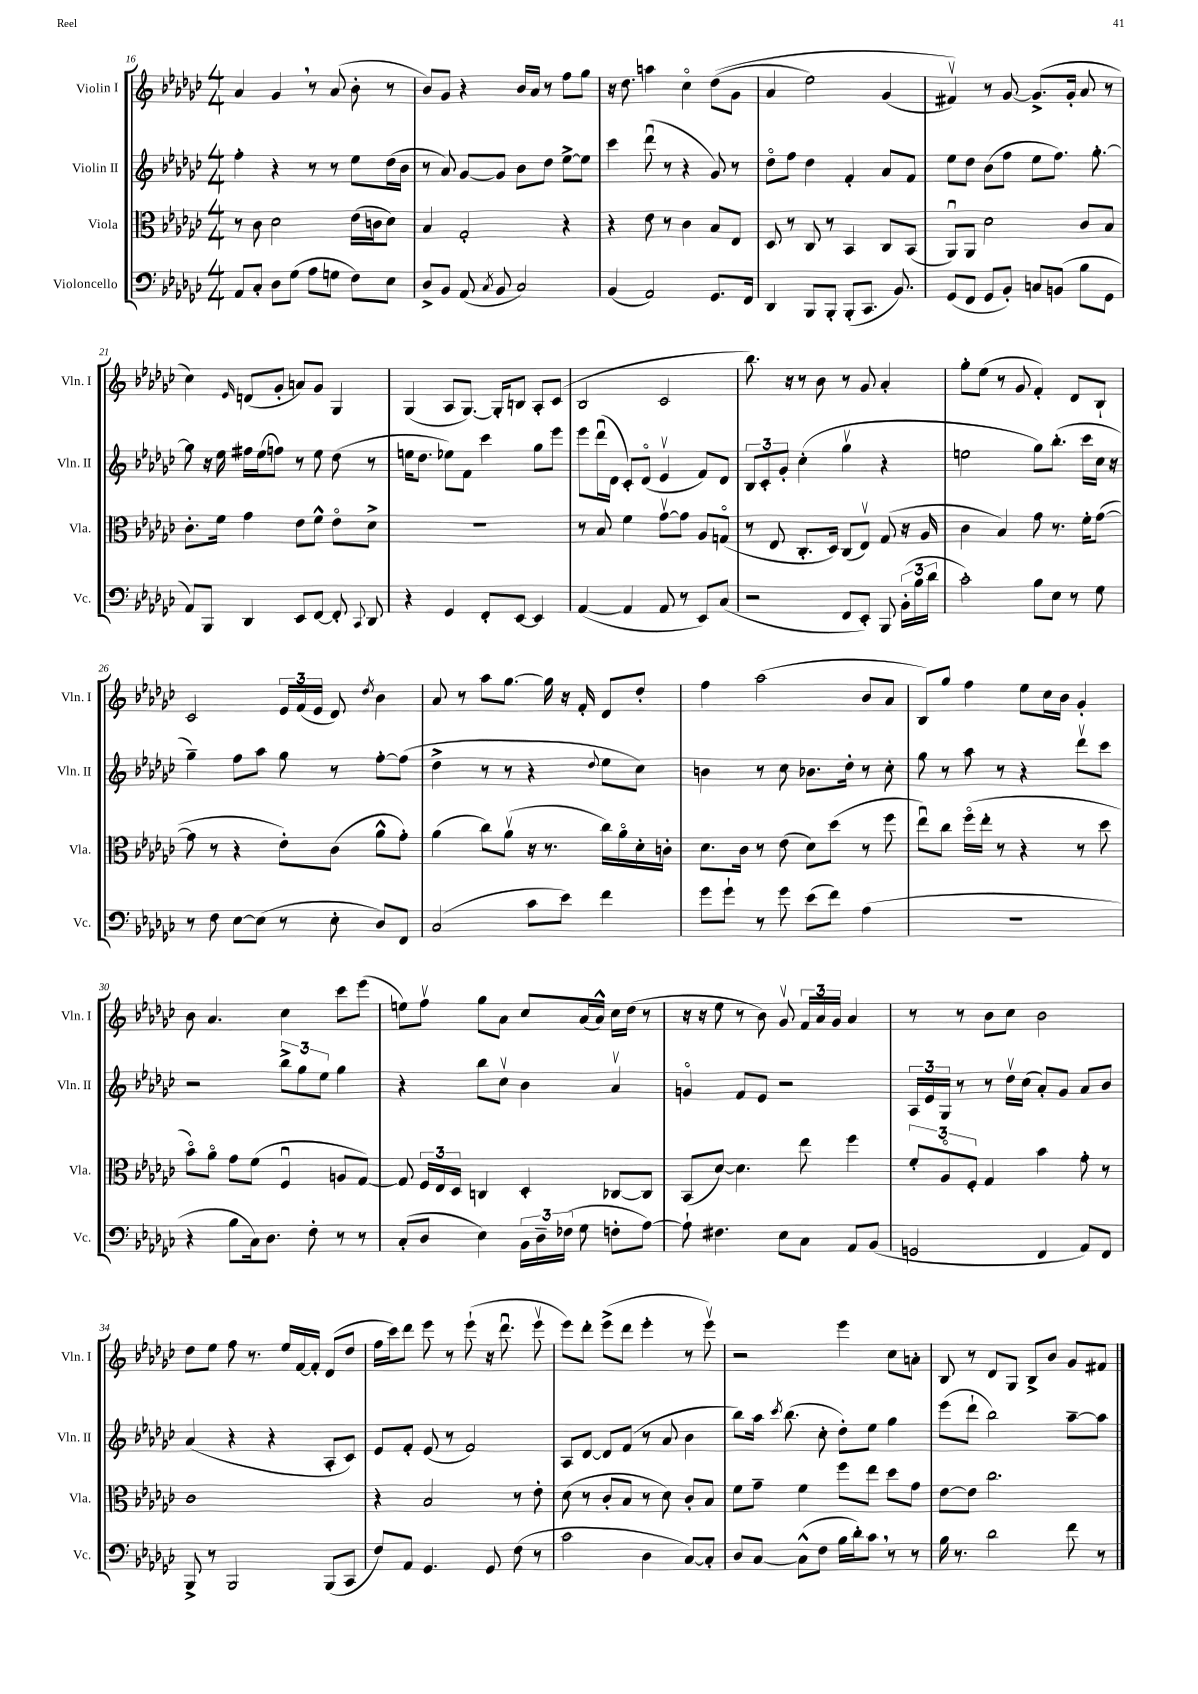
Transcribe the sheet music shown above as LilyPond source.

<<
\new StaffGroup <<
\new Staff = "s0" \with { instrumentName = "Violin I" shortInstrumentName = "Vln. I" } {
    \clef treble \key ges \major \numericTimeSignature \time 4/4
    \autoBeamOff aes'4 ges'4 \breathe r8 aes'8( bes'8-. r8 |
    bes'8[) ges'8] r4 bes'16[ aes'16] r8 f''8[ ges''8] |
    r16 des''8. a''4 ces''4\flageolet des''8[(\( ges'8] |
    aes'4 ees''2) ges'4( |
    fis'4\upbow)\) r8 ges'8~ ges'8.[->( ges'16]-. aes'8 r8 |
    ces''4) \grace { ees'16 } d'8[( ges'8]-. a'8[) ges'8] ges4 |
    ges4( aes8[ ges8.]~) ges16[-. b8] aes8[-. ces'8]( |
    bes2 ces'2 |
    bes''8.) r16 r8 bes'8 r8 ges'8 aes'4-. |
    ges''8[-. ees''8]( r8 ges'8 f'4-.) des'8[ bes8]-! |
    ces'2 \tuplet 3/2 { ees'16[ f'16( ees'16] } des'8) \acciaccatura { des''8 } bes'4 |
    aes'8 r8 aes''8[ ges''8.]~ ges''16 r16 f'16-. des'8[ des''8]-. |
    f''4 aes''2( bes'8[ aes'8] |
    bes8[) ges''8] f''4 ees''8[ ces''16 bes'16] ges'4-. |
    bes'8 aes'4. ces''4 ces'''8[ ees'''8]( |
    e''8[) f''8]\upbow ges''8[ aes'8] ces''8[ aes'16( aes'16]-^) ces''16[ des''16]( r8 |
    r16 r16 ees''8 r8 bes'8) ges'8\upbow \tuplet 3/2 { f'16[ aes'16 ges'16] } aes'4 |
    r8 r8 bes'8[ ces''8] bes'2 |
    des''8[ ees''8] f''8 r8. ees''16[ f'16~ f'16]-. des'8[( des''8] |
    f''16[ ces'''16) des'''8] ees'''8 r8 ees'''8-!( r16 des'''8.\downbow ees'''8\upbow |
    ees'''8[) des'''8]-. ees'''8[->( des'''8] ees'''4-. r8 ees'''8\upbow) |
    r2 ees'''4 ces''8[ a'8]-. |
    bes8 r8 des'8[ ges8] bes8[-> bes'8] ges'8[ fis'8] \bar "|." |
}
\new Staff = "s1" \with { instrumentName = "Violin II" shortInstrumentName = "Vln. II" } {
    \clef treble \key ges \major \numericTimeSignature \time 4/4
    \autoBeamOff f''4-. r4 r8 r8 ees''8[ des''16( bes'16] |
    r8 aes'8) ges'8[~ ges'8] bes'8[ des''8] ees''8[~-> ees''8] |
    ces'''4 des'''8\downbow( r8 r4 ges'8) r8 |
    des''8[\flageolet f''8] des''4 f'4-. aes'8[ f'8] |
    ees''8[ des''8] bes'8[( f''8] ees''8[ f''8.]) ges''8.~-. |
    ges''8 r16 ees''16 fis''16[ ees''16( f''8]) r8 ees''8 des''8( r8 |
    e''16[ des''8.] ees''8[) f'8] ces'''4 ges''8[ ees'''8] |
    ees'''8[ des'''16\downbow( des'16] ces'8[-.) des'8]\flageolet( ees'4\upbow f'8[) des'8] |
    \tuplet 3/2 { bes8[ ces'8-. ges'8]-. } ces''4-.( ges''4\upbow r4 |
    e''2 ges''8[) bes''8.]-.( ces'''16[ ces''16] r16 |
    ges''4--) f''8[ aes''8] ges''8 r8 f''8[~-. f''8]( |
    des''4-> r8 r8 r4 \appoggiatura { des''8 } ees''8[ ces''8]) |
    b'4 r8 ces''8 bes'8.[ des''16]-. r8 ces''8-. |
    ges''8 r8 aes''8 r8 r4 des'''8[\upbow ces'''8] |
    r2 \tuplet 3/2 { bes''8[-> ges''8 ees''8] } ges''4 |
    r4 bes''8[ ces''8]\upbow bes'4 aes'4\upbow |
    g'4\flageolet f'8[ ees'8] r2 |
    \tuplet 3/2 { aes16[ ees'16 ges16] } r8 r8 des''16[\upbow ces''16]( aes'8[-.) ges'8] aes'8[ bes'8] |
    aes'4( r4 r4 aes8[-. ces'8]) |
    ees'8[ f'8]-. ees'8( r8 f'2) |
    aes8[ des'8]~ des'8[ f'8]( r8 aes'8 bes'4 |
    bes''8[) aes''16] \acciaccatura { ces'''8 } bes''8.( ces''8-. des''8[-.) ees''8] ges''4 |
    ees'''8[( des'''8]-! bes''2) aes''8[~-- aes''8] \bar "|." |
}
\new Staff = "s2" \with { instrumentName = "Viola" shortInstrumentName = "Vla." } {
    \clef alto \key ges \major \numericTimeSignature \time 4/4
    \autoBeamOff r8 ces'8 des'2 ees'16[( c'16 des'8]) |
    bes4 ges2-. r4 |
    r4 ees'8 r8 ces'4 bes8[ ees8] |
    des8 r8 ces8 r8 bes,4 ces8[ bes,8]( |
    aes,8[\downbow) aes,8] des'2 ces'8[ bes8] |
    ces'8.[-. f'16] ges'4 ees'8[ f'8]-^ ees'8[\flageolet des'8]-> |
    R1 |
    r8 bes8 f'4 ges'8[~\upbow ges'8] aes8[ g8]\flageolet( |
    r8 ees8 ces8.[-. des16]) ces8[( ees8]\upbow) ges8( r16 aes16 |
    ces'4 bes4) ges'8 r8. f'16[-. ges'8]~( |
    ges'8 r8 r4 ees'8[-.) ces'8]( aes'8[-^ ges'8]-.) |
    aes'4( ces''8[) aes'8]\upbow( r16 r8. ces''16[) aes'16\flageolet des'16-. c'16]-. |
    des'8.[ ces'16] r8 ees'8( des'8[) des''8]( r8 f''8 |
    ees''8[\downbow) ces''8] f''16[\flageolet( ees''16]-. r8 r4 r8 des''8 |
    bes'8[\flageolet) aes'8]\flageolet ges'8[ f'8]( f4\downbow a8[ ges8]~) |
    ges8 \tuplet 3/2 { f16[ ees16 des16] } c4 des4-. ces8[~ ces8] |
    bes,8[( des'8]~) des'4. ees''8 f''4 |
    \tuplet 3/2 { f'8[-. aes8\flageolet f8]-. } ges4 bes'4 ges'8-. r8 |
    ces'1 |
    r4 bes2 r8 ees'8-. |
    des'8( r8 ces'8[-. bes8] r8 des'8) ces'8[-. bes8] |
    f'8[ ges'8]-- f'4 f''8[ ees''8] des''8[ ges'8] |
    ees'8[~ ees'8] ces''2. \bar "|." |
}
\new Staff = "s3" \with { instrumentName = "Violoncello" shortInstrumentName = "Vc." } {
    \clef bass \key ges \major \numericTimeSignature \time 4/4
    \autoBeamOff aes,8[ ces8]-. des8[ ges8]( aes8[ g8] f8[) ees8] |
    des8[-> bes,8] aes,8( \acciaccatura { ces8 } bes,8 ces2) |
    bes,4( aes,2) ges,8.[ f,16] |
    des,4 bes,,8[ bes,,8]-. bes,,8[-.( ces,8.] bes,8.) |
    ges,8[( f,8] ges,8[ bes,8]-.) c8[ b,8]( bes8[ ges,8] |
    aes,8[) bes,,8] des,4 ees,8[ f,8]~ f,8-. \appoggiatura { ces,8 } des,8 |
    r4 ges,4 f,8[-. ees,8]~ ees,4 |
    aes,4~( aes,4 aes,8 r8 ees,8[) ces8]( |
    r2 f,8[ ees,8]-.) bes,,8 \tuplet 3/2 { bes,16[-.( bes16 des'16] } |
    ces'2-.) bes8[ ees8] r8 ges8 |
    r8 f8 ees8[~ ees8]( r8 ees8-. des8[) f,8] |
    ces2( ces'8[ ees'8]) f'4 |
    ges'8[ ges'8]-! r8 ges'8 ees'8[( f'8]) aes4( |
    R1 |
    r4 bes8[ ces16) des8.] f8-. r8 r8 |
    ces8[-.( des8] ees4) \tuplet 3/2 { bes,16[ des16-- fes16]( } ges8 f8[-. aes8]~) |
    aes8-! fis4. ees8[ ces8] aes,8[ bes,8]( |
    g,2 f,4 aes,8[) f,8] |
    bes,,8-> r8 bes,,2 bes,,8[( ces,8] |
    f8[) aes,8] ges,4. ges,8 f8( r8 |
    ces'2 des4 ces8[~) ces8]-. |
    des8[ ces8]~ ces8[-^( f8] bes16[ des'16-.) ces'8] \breathe r8 r8 |
    bes16 r8. des'2 f'8 r8 \bar "|." |
}
>>
>>
\layout { \context { \Score currentBarNumber = #16 } }
